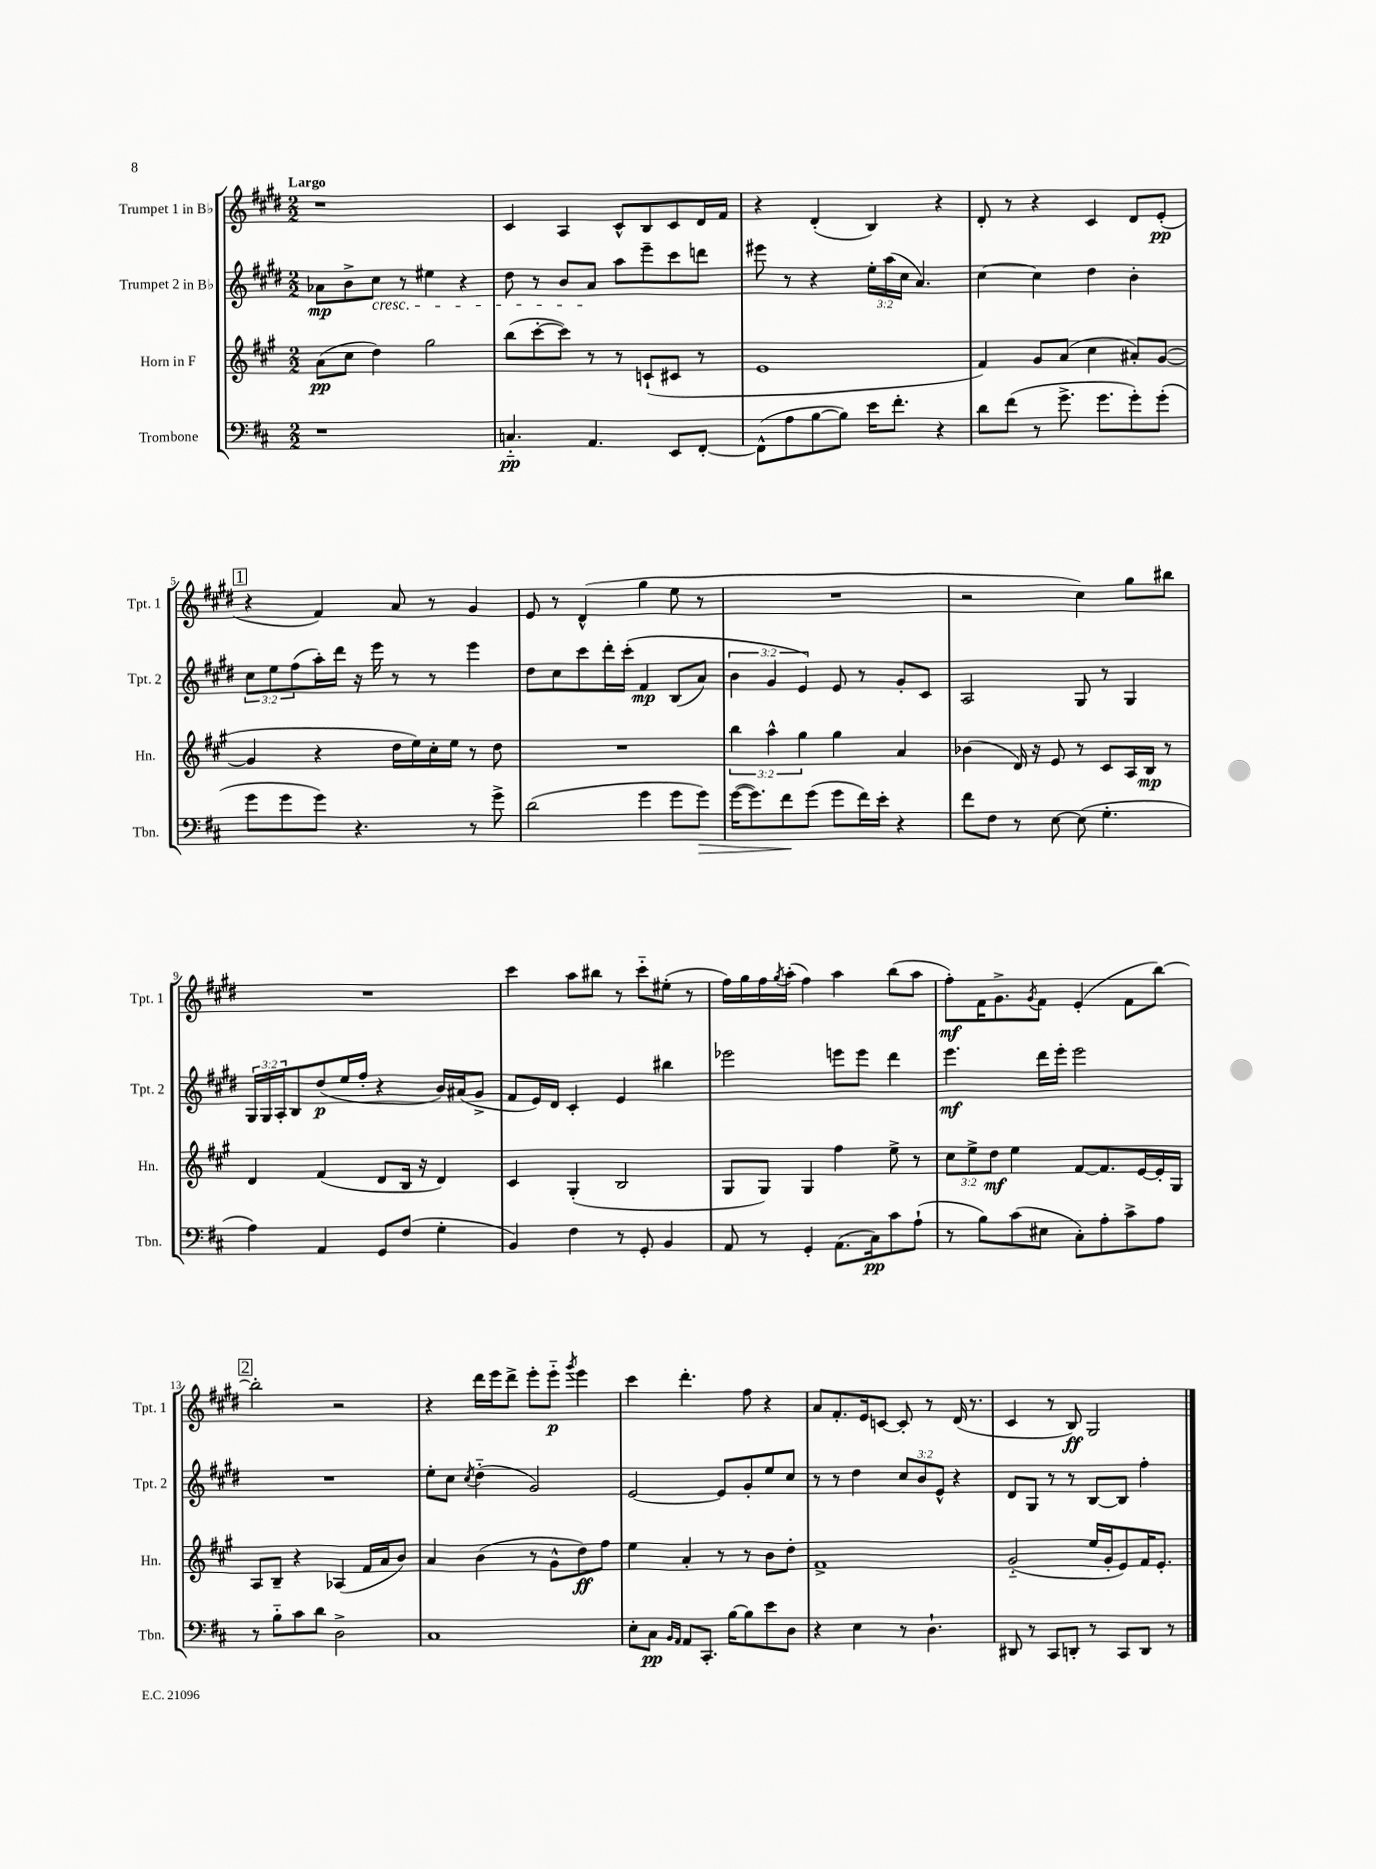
<<
\new StaffGroup <<
\new Staff = "s0" \with { instrumentName = "Trumpet 1 in Bb" shortInstrumentName = "Tpt. 1" } {
    \clef treble \key e \major \numericTimeSignature \time 2/2 \tempo "Largo"
    r1 |
    cis'4 a4 cis'8-^ b8 cis'8 dis'16 fis'16 |
    r4 dis'4-.( b4) r4 |
    dis'8-. r8 r4 cis'4 dis'8 e'8-.\pp( |
    \mark \markup { \box "1" } r4 fis'4) a'8 r8 gis'4 |
    e'8 r8 dis'4-^( gis''4 e''8 r8 |
    R1 |
    r2 cis''4) gis''8 bis''8 |
    R1 |
    cis'''4 a''8 bis''8 r8 cis'''8-_ eis''8-.( r8 |
    fis''16) gis''16 fis''16 \acciaccatura { gis''8 } a''16-.( fis''4) a''4 b''8( a''8 |
    fis''8-.\mf) fis'16 gis'8.-> \acciaccatura { gis'8 } fis'8 e'4-.( fis'8 b''8~) |
    \mark \markup { \box "2" } b''2-. r2 |
    r4 dis'''16 e'''16 dis'''8-> e'''8-. e'''8-_\p \acciaccatura { gis'''8 } e'''4 |
    cis'''4 dis'''4.-. fis''8 r4 |
    a'8 fis'8.-. e'16 c'8~ c'8-. r8 dis'16( r8. |
    cis'4 r8 b8\ff) gis2 \bar "|." |
}
\new Staff = "s1" \with { instrumentName = "Trumpet 2 in Bb" shortInstrumentName = "Tpt. 2" } {
    \clef treble \key e \major \numericTimeSignature \time 2/2 \override Staff.TupletNumber.text = #tuplet-number::calc-fraction-text
    aes'8\mp b'8-> cis''8\cresc r8 eis''4 r4 |
    dis''8 r8 b'8 a'8\! a''8 e'''8-- cis'''8 d'''8 |
    eis'''8 r8 r4 \tuplet 3/2 { e''16-. a''16( cis''16 } a'4.) |
    cis''4~ cis''4 dis''4 b'4-. |
    \mark \markup { \box "1" } \tuplet 3/2 { cis''8 e''8 fis''8( } a''16-.) dis'''16 r16 e'''16 r8 r8 e'''4 |
    dis''8 cis''8 cis'''8 dis'''16-. cis'''16-.\( fis'4\mp b8( a'8) |
    \tuplet 3/2 { b'4 gis'4 e'4\) } e'8 r8 gis'8-. cis'8 |
    a2 gis8 r8 gis4 |
    \tuplet 3/2 { gis16 gis16 a16-. } b8 dis''8\p( e''16 fis''16-. r4 b'16) ais'16( gis'8-> |
    fis'8 e'16) dis'16 cis'4-. e'4 bis''4 |
    ees'''2 e'''8 e'''8 dis'''4 |
    e'''4.\mf dis'''16 e'''16-. e'''2 |
    \mark \markup { \box "2" } R1 |
    e''8-. cis''8 \acciaccatura { cis''8 } dis''4-_( gis'2) |
    e'2~ e'8 gis'8-. e''8 cis''8 |
    r8 r8 dis''4 \tuplet 3/2 { cis''8 b'8 e'8-^ } r4 |
    dis'8 gis8 r8 r8 b8~ b8 fis''4-. \bar "|." |
}
\new Staff = "s2" \with { instrumentName = "Horn in F" shortInstrumentName = "Hn." } {
    \clef treble \key a \major \numericTimeSignature \time 2/2 \override Staff.TupletNumber.text = #tuplet-number::calc-fraction-text
    a'8\pp( cis''8 d''4) gis''2 |
    b''8( cis'''8~-. cis'''8) r8 r8 c'8-!( cis'8 r8 |
    e'1 |
    fis'4) gis'8 a'8( cis''4 ais'8-.) gis'8~( |
    \mark \markup { \box "1" } gis'4 r4 d''16 e''16) cis''16-. e''16 r8 d''8 |
    R1 |
    \tuplet 3/2 { b''4 a''4-^ gis''4 } gis''4 a'4 |
    bes'4( d'16) r16 e'8 r8 cis'8 a16 b16\mp r8 |
    d'4 fis'4( d'8 b16 r16 d'4) |
    cis'4 gis4-.( b2 |
    gis8 gis8) gis4 fis''4 e''8-> r8 |
    \tuplet 3/2 { cis''8 e''8-> d''8\mf } e''4 fis'8~ fis'8. e'16~ e'16-. gis16 |
    \mark \markup { \box "2" } a8 b8-- r4 aes4( fis'16 a'16 b'8) |
    a'4 b'4( r8 gis'8-^ d''8\ff) fis''8 |
    e''4 a'4-. r8 r8 b'8 d''8-. |
    fis'1-> |
    gis'2-_( e''16 gis'16-. e'8) fis'16 e'8.-. \bar "|." |
}
\new Staff = "s3" \with { instrumentName = "Trombone" shortInstrumentName = "Tbn." } {
    \clef bass \key d \major \numericTimeSignature \time 2/2
    r1 |
    c4.-_\pp a,4. e,8 fis,8~-. |
    fis,8-^( a8 b8~ b8) e'16 fis'8.-. r4 |
    d'8 fis'8( r8 g'8.-> g'8. g'8-.) g'8-.( |
    \mark \markup { \box "1" } g'8 g'8 g'8) r4. r8 g'8-> |
    d'2( g'4 g'8 g'8\>) |
    g'16~( g'8.) fis'8\! g'8( g'8 fis'16) e'16-. r4 |
    fis'8 fis8 r8 e8~ e8( g4.-. |
    a4) a,4 g,8 fis8( g4-. |
    b,4) fis4 r8 g,8-. b,4 |
    a,8 r8 g,4-. a,8.( cis16\pp) cis'8 a8-!( |
    r8 b8) cis'8( eis8 cis8-.) a8-. cis'8-> a8 |
    \mark \markup { \box "2" } r8 b8-_ cis'8 d'8 d2-> |
    cis1 |
    e8-. cis8\pp \grace { b,16 a,16 } a,8 cis,8.-. b16~ b8 e'8 d8 |
    r4 e4 r8 d4.-! |
    dis,8 r8 cis,8 d,8-. r8 cis,8 d,8 r8 \bar "|." |
}
>>
>>
